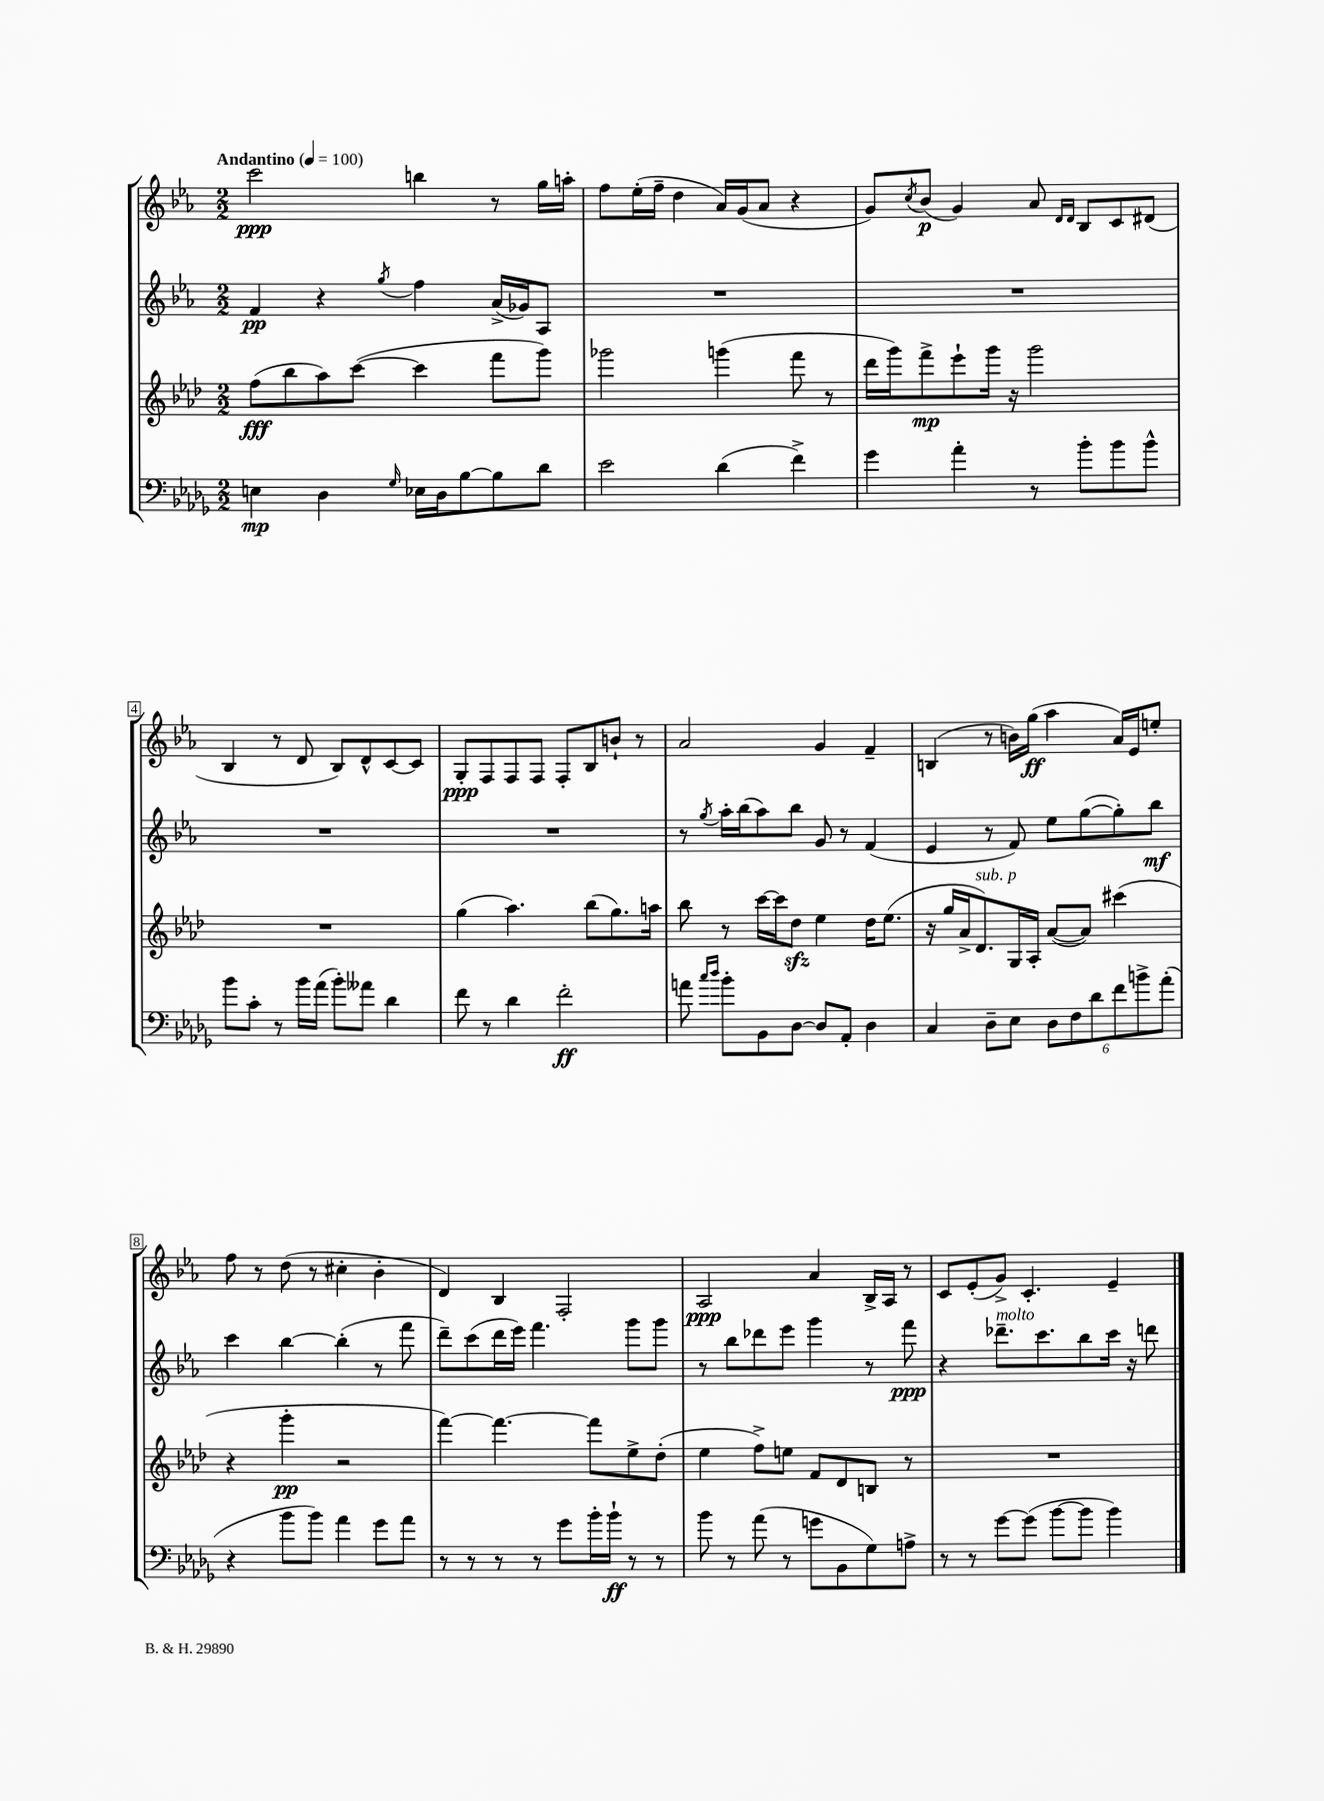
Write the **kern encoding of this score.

**kern	**kern	**kern	**kern
*staff4	*staff3	*staff2	*staff1
*clefF4	*clefG2	*clefG2	*clefG2
*k[b-e-a-d-g-]	*k[b-e-a-d-]	*k[b-e-a-]	*k[b-e-a-]
*M2/2	*M2/2	*M2/2	*M2/2
*MM100	*MM100	*MM100	*MM100
4E	(8ff	4f	2ccc
.	8bb-	.	.
4D-	8aa-)	4r	.
.	([8ccc	.	.
16qqG-	.	8qgg	.
16E-	4ccc]	4ff	4bb
16D-	.	.	.
[8B-	.	.	.
8B-]	8fff	(16a-^	8r
.	.	16g-)	.
8d-	8ggg)	8A-	16gg
.	.	.	16aa'
=	=	=	=
2e-	2ggg-	1r	8ff
.	.	.	(16ee-'
.	.	.	16ff~
.	.	.	4dd
(4d-	(4ggg	.	16a-)
.	.	.	(16g
.	.	.	8a-
4f^)	8fff	.	4r
.	8r	.	.
=	=	=	=
4g-	16ddd-	1r	8g)
.	16ggg)	.	.
.	.	.	8qcc
.	8fff^	.	(8b-
4a-'	8eee-`	.	4g)
.	16ggg	.	.
.	16r	.	.
8r	2ggg	.	8a-
.	.	.	16qqd
.	.	.	16qqd
8b-'	.	.	8B-
8b-	.	.	8c
8b-^^	.	.	(8d#
=	=	=	=
8b-	1r	1r	4B-
8c'	.	.	.
8r	.	.	8r
16b-	.	.	8d
(16a-	.	.	.
8b-')	.	.	8B-)
8a--	.	.	8d^^
4d-	.	.	[8c
.	.	.	8c]
=	=	=	=
8f	(4gg	1r	8G'
8r	.	.	8F
4d-	4.aa-)	.	8F
.	.	.	8F
2f'	.	.	8F'
.	(8bb-	.	8B-
.	8.gg)	.	8b`
.	.	.	8r
.	16aa	.	.
=	=	=	=
8a	8bb-	8r	2a-
16qqcc	.	.	.
16qqdd-	.	8qgg	.
8b-'	8r	16aa-'	.
.	.	(16bb-	.
8BB-	[16ccc	8aa-)	.
.	16ccc]	.	.
[8D-	8dd-	8bb-	.
8D-]	4ee-	8g	4g
8AA-'	.	8r	.
4D-	16dd-	(4f	4f~
.	(8.ee-	.	.
=	=	=	=
4C	16r	4e-	(4B
.	16gg	.	.
.	16a-^	.	.
.	8.d-)	.	.
8D-~	.	8r	8r
8E-	16G	8f)	16b)
.	16A-'	.	(16gg
12D-	([8a-	8ee-	4aa-
12F	.	.	.
.	8a-])	([8gg	.
12d-	.	.	.
12f	(4ccc#	8gg'])	16a-)
.	.	.	16e-
12b^	.	.	.
.	.	8bb-	8ee'
(12a-'	.	.	.
=	=	=	=
4r	4r	4ccc	8ff
.	.	.	8r
8b-	4ggg'	[4bb-	(8dd
8b-)	.	.	8r
4a-	2r	(4bb-']	4cc#'
8g-	.	8r	4b-'
8a-	.	8fff	.
=	=	=	=
8r	[4fff)	8ddd~)	4d)
8r	.	(8ccc	.
8r	4.fff_	16ddd	4B-
.	.	16eee-)	.
8r	.	4.fff	.
8g-	.	.	2F'
16b-'	8fff]	.	.
16b-`	.	.	.
8r	8ee-^	8ggg	.
8r	(8dd-'	8ggg	.
=	=	=	=
8b-	4ee-	8r	2A-
8r	.	8bb-	.
(8a-	8ff^)	8ddd-	.
8r	8ee	8eee-	.
8g	8f	4ggg	4a-
8BB-	8d-	.	.
8G-)	8B	8r	16B-^
.	.	.	16A-
8A^	8r	8fff	8r
=	=	=	=
8r	1r	4r	8c
8r	.	.	(8e-'
[8g-	.	8.ddd-~	8g^)
(8g-]	.	.	4.c'
.	.	8.ccc	.
[8b-	.	.	.
8b-]	.	8bb-	.
4b-)	.	16ccc	4e-~
.	.	16r	.
.	.	8ddd	.
==	==	==	==
*-	*-	*-	*-
